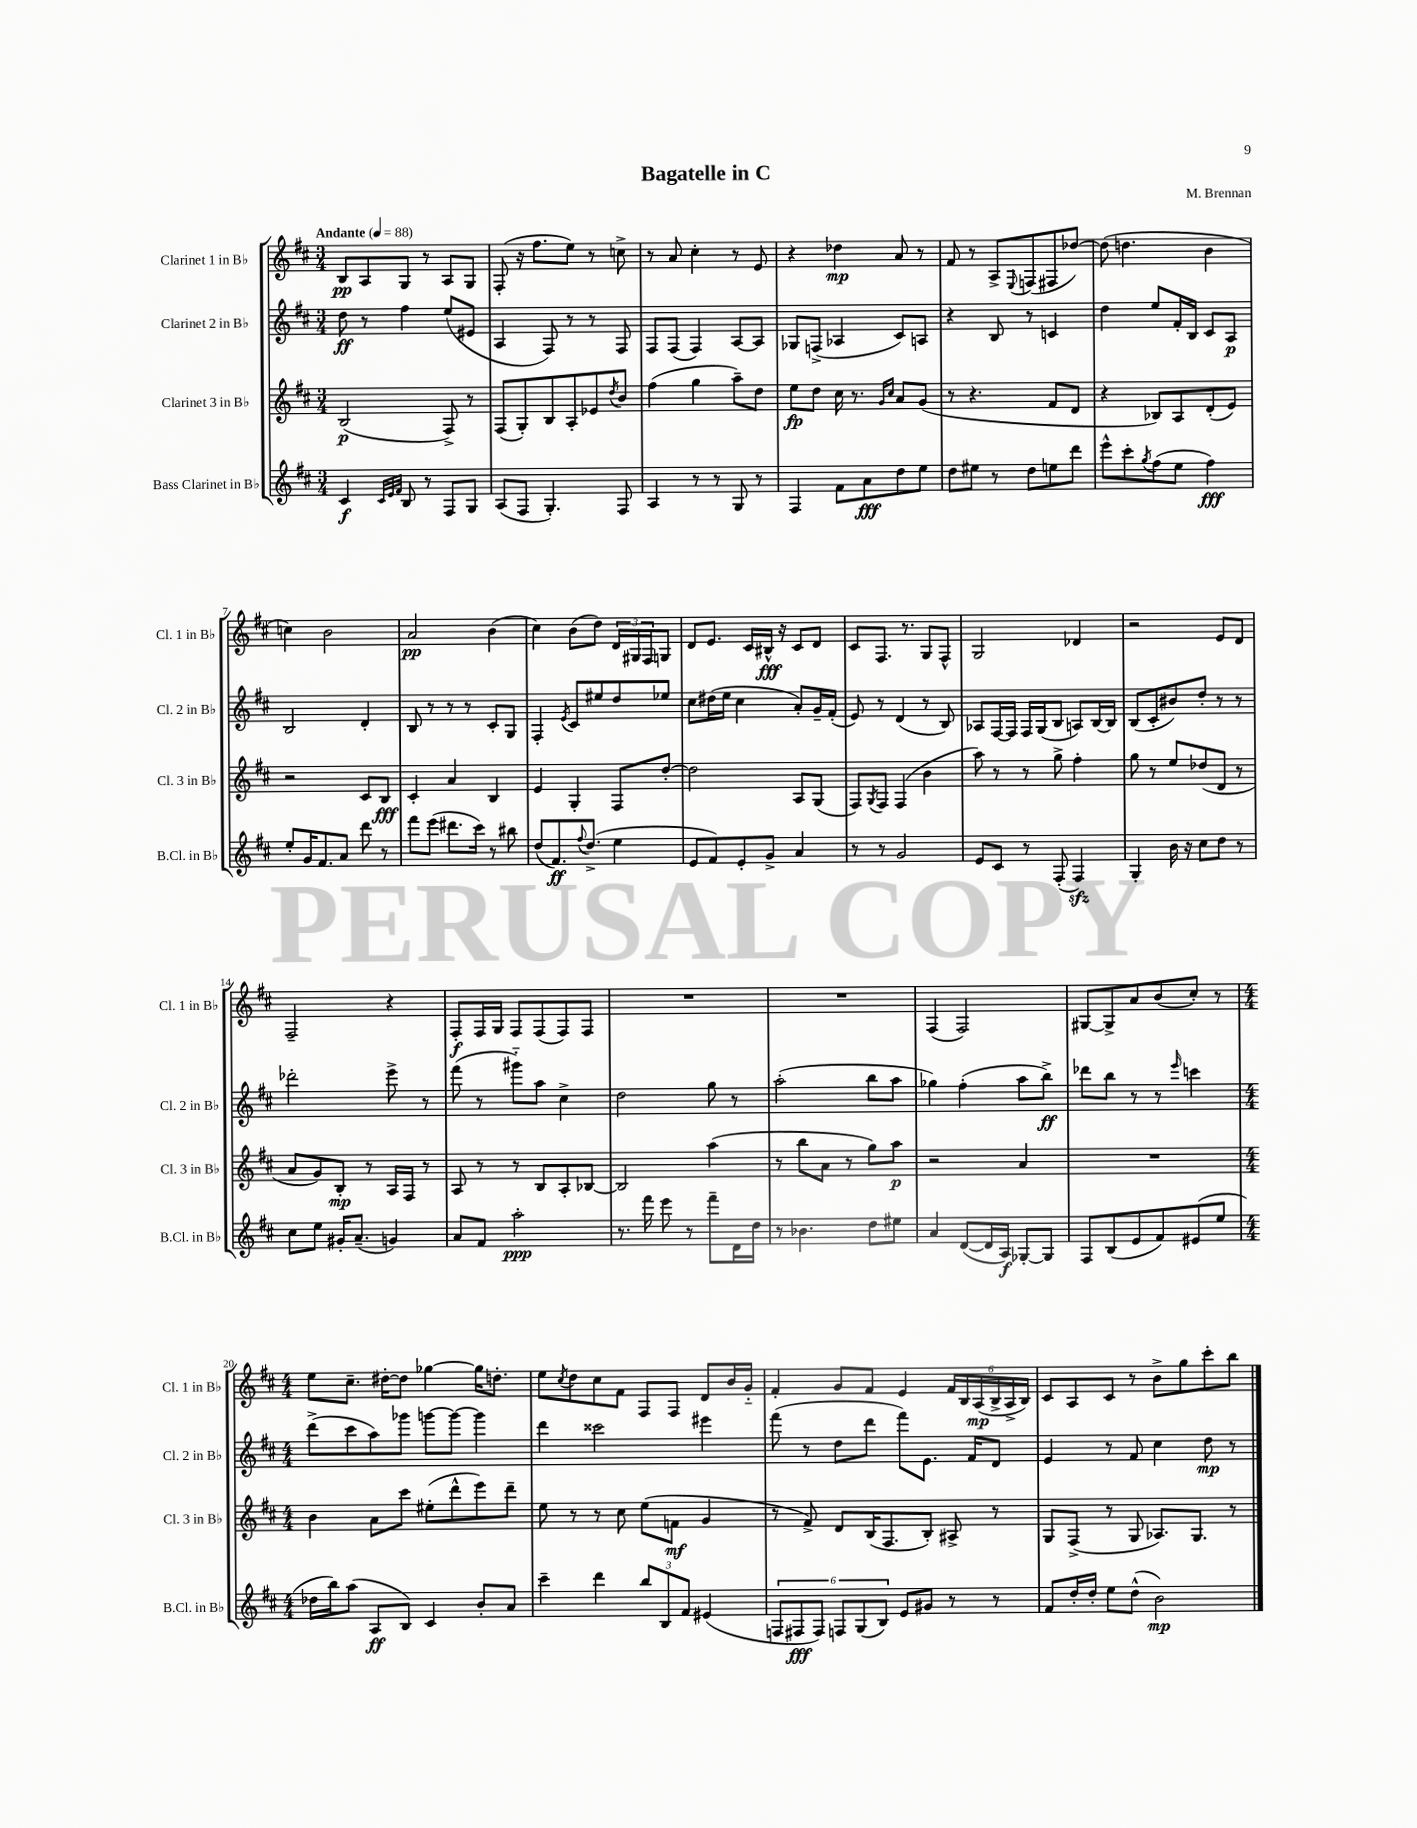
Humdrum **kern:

**kern	**kern	**kern	**kern
*staff4	*staff3	*staff2	*staff1
*clefG2	*clefG2	*clefG2	*clefG2
*k[f#c#]	*k[f#c#]	*k[f#c#]	*k[f#c#]
*M3/4	*M3/4	*M3/4	*M3/4
*MM88	*MM88	*MM88	*MM88
4c#/	(2B/	8dd\	8B/L
.	.	8r	8A/
32qqc#/LLL	.	.	.
32qqe/	.	.	.
32qqf#/JJJ	.	.	.
8B/	.	4ff#\	8G/J
8r	.	.	8r
8F#/L	8F#^/)	(8ee/L	8A/L
8G/J	8r	8e#/J	8G/J
=	=	=	=
(8A/L	(8F#/L	4A/	(8F#'/
8F#/J	8G'/)	.	16r
.	.	.	8.ff#\L
4.G'/)	8B/	8F#/)	.
.	8A'/	8r	8ee\J)
.	8e-/	8r	8r
.	8qdd/	.	.
8F#/	8b/J	8F#/	8cc^\
=	=	=	=
4A/	(4ff#\	8F#/L	8r
.	.	(8F#/J	8a/
8r	4gg\	4F#/)	4cc#'\
8r	.	.	.
8G/	8aa~\L)	[8A/L	8r
8r	8dd\J	8A/]J	8e/
=	=	=	=
4F#/	8ee\L	8G-/L	4r
.	8dd\J	(8F^/J	.
8f#\L	16cc#\	4A-/	4dd-\
.	8.r	.	.
8a\	.	.	.
.	16qqg/LL	.	.
.	16qqcc#/JJ	.	.
8dd\	8a/L	8c#/L)	8a/
8ee\J	(8g/J	8A/J	8r
=	=	=	=
8dd\L	8r	4r	8f#/
8ee#\J	4.r	.	8r
8r	.	8B/	8A^/L
.	.	.	8qqE/
8dd\L	.	8r	(8F/
8ee\	8f#/L	4c/	8F#/
8ddd\J	8d/J	.	[8dd-/J)
=	=	=	=
8eee^^\L	4r	4dd\	(8dd-\]
8ccc#'\	.	.	4.dd\
8qgg/	.	.	.
(8ff#\	8B-/L)	8ee/L	.
8ee\J	8A/	16f#'/L	.
.	.	16B/JJ	.
4ff#\)	(8d'/	8c#/L	4b\
.	8e/J)	8A/J	.
=	=	=	=
8ee'/L	2r	2B/	4cc\)
16g/K	.	.	.
8.f#/	.	.	.
.	.	.	2b\
8a/J	.	.	.
8ddd\	8c#/L	4d'/	.
8r	8B/J	.	.
=	=	=	=
8fff#\L	4c#'/	8B/	2a/
(8eee\J	.	8r	.
8.ddd#\L	4a/	8r	.
.	.	8r	.
16ccc#\Jk)	.	.	.
8r	4B/	8c#'/L	(4b\
8bb#\	.	8G/J	.
=	=	=	=
(8dd/L	4e/	4F#'/	4cc#\)
8.f#/)	.	.	.
.	.	8qe/	.
.	4G'/	8c#/L	(8b\L
8qqff#/	.	.	.
(8.dd^/J	.	.	.
.	.	8ee#/	8dd\J)
4ee\	8F#/L	8dd/	24d/LL
.	.	.	24G#/
.	.	.	24F#/J
.	[8dd'/J	8ee-/J	8G/J
=	=	=	=
8e/L	2dd\]	8cc#\L	8d/L
8f#/)	.	(16dd#\L	8.e/J
.	.	16ee\JJ	.
8e'/	.	4cc#\	.
.	.	.	16c#/LL
8g^/J	.	.	16B#^^/JJ
.	.	.	16r
4a/	8A/L	8a'/L)	8c#/L
.	(8G/J	16g~/L	8d/J
.	.	(16f#'/JJ	.
=	=	=	=
8r	8F#/L)	8e/)	8c#/L
.	8qG/	.	.
8r	8F#/J	8r	8.F#/J
2g/	(4F#/	(4d/	.
.	.	.	8.r
.	4b\	8r	8G/L
.	.	8B/)	8F#^^/J
=	=	=	=
8e/L	8aa\)	8A-/L	2G/
8c#/J	8r	[16F#/L	.
.	.	16F#/]JJ	.
8r	8r	16F#/LL	.
.	.	(16G/J	.
(8F#'/	8gg^\	8B/J	.
4F#/)	4ff#'\	8A/L)	4d-/
.	.	[16B/L	.
.	.	16B/]JJ	.
=	=	=	=
4G'/	8gg\	(8B/L	2r
.	8r	8c#'/	.
16b\	8ee/L	8b#/)	.
16r	.	.	.
8cc#\L	(8dd-/	8dd'/J	.
8dd\J	8d/J	8r	8e/L
8r	8r	8r	8d/J
=	=	=	=
8cc#\L	8a/L	2ddd-'\	2F#~/
8ee\J	8g/)	.	.
16g#'/LK	8B'/J	.	.
(8.a~/J	.	.	.
.	8r	.	.
4g/)	16A/LL	8eee^\	4r
.	16F#/JJ	.	.
.	8r	8r	.
=	=	=	=
8a/L	8A/	(8fff#\	8F#'/L
8f#/J	8r	8r	16F#/L
.	.	.	16G/JJ
2aa'\	8r	8ggg#'~\L)	8F#/L
.	8B/L	8aa\J	(8F#/
.	8A'/	4cc#^\	8F#/)
.	[8B-/J	.	8F#/J
=	=	=	=
8.r	2B-/]	2dd\	2.r
16fff#\	.	.	.
8eee\	.	.	.
8r	.	.	.
8fff#~\L	(4aa\	8gg\	.
16d\L	.	8r	.
16dd\JJ	.	.	.
=	=	=	=
8r	8r	(2aa'\	2.r
4.b-\	8bb\L	.	.
.	8a\J	.	.
.	8r	.	.
8dd\L	8gg\L)	8bb\L	.
8ee#\J	8aa\J	8aa\J	.
=	=	=	=
4a/	2r	4gg-\)	(4F#/
([8d/L	.	(4ff#'\	2F#/)
16d/]L	.	.	.
16A/JJ)	.	.	.
[8G-'/L	4a/	8aa\L	.
8G-/]J	.	8bb^\J)	.
=	=	=	=
8F#/L	2.r	8ddd-\L	[8G#/L
(8B/	.	8bb\J	8G#^/]
8e/	.	8r	8a/
8f#/)	.	8r	(8b/
.	.	16qqeee/	.
(8e#/	.	4ccc\	8cc#'/J)
8ee/J	.	.	8r
=	=	=	=
*M4/4	*M4/4	*M4/4	*M4/4
16dd-\LL	4b\	(8ddd^\L	8ee\L
16bb\J)	.	.	.
(8aa\J	.	8ccc#\	8.cc#~\J
8A/L	8a\L	8aa\)	.
.	.	.	[16dd#'\LK
8B/J)	8ccc#\J	8ggg-\J	8dd#\]J
4c#/	(8ee#'\L	[8ggg\L	[4gg-\
.	8ddd^^\	8ggg\_J	.
8b'/L	8eee\)	4ggg\]	16gg-\]LK
.	.	.	8.dd'\J
8a/J	8ddd~\J	.	.
=	=	=	=
4ccc#~\	8ee\	4ddd\	8ee\L
.	.	.	8qcc#/
.	8r	.	8dd\
4ddd\	8r	2ccc##\	8cc#\
.	8cc#\	.	8f#\J
12bb/L	(8ee\L	.	8F#/L
12B/	.	.	.
.	8f\J	.	8F#/J
12f#/J	.	.	.
(4e#/	4g/	4eee#\	8d/L
.	.	.	16b/L
.	.	.	16g'~/JJ
=	=	=	=
12F/L	8r	(8fff#\	4f#'/
12F#/	.	.	.
.	8f#^/)	8r	.
12F#/J)	.	.	.
12F/L	8d/L	8dd\L	8g/L
(12G/	.	.	.
.	(16B/K	8ddd\J	8f#/J
12B/J)	.	.	.
.	8.F#/	.	.
8e/L	.	8fff#\L)	4e/
8g#/J	8B'/J)	8.e\J	.
8r	8A#^/	.	24f#/LL
.	.	.	24B/
.	.	16f#/LK	.
.	.	.	(24A/
8r	8r	8d/J	24B^/
.	.	.	24A^/
.	.	.	24B/JJ)
=	=	=	=
8f#/L	8G/L	4e/	8c#/L
16dd'/L	(8F#^/J	.	8A/
16dd'/JJ	.	.	.
8ee\L	8r	8r	8c#/J
(8dd^^\J	8G/	8f#/	8r
2b\)	8.A-/L)	4cc#\	8b^\L
.	.	.	8gg\
.	8.G/J	.	.
.	.	8dd\	8ccc#'\
.	8r	8r	8bb\J
==	==	==	==
*-	*-	*-	*-
